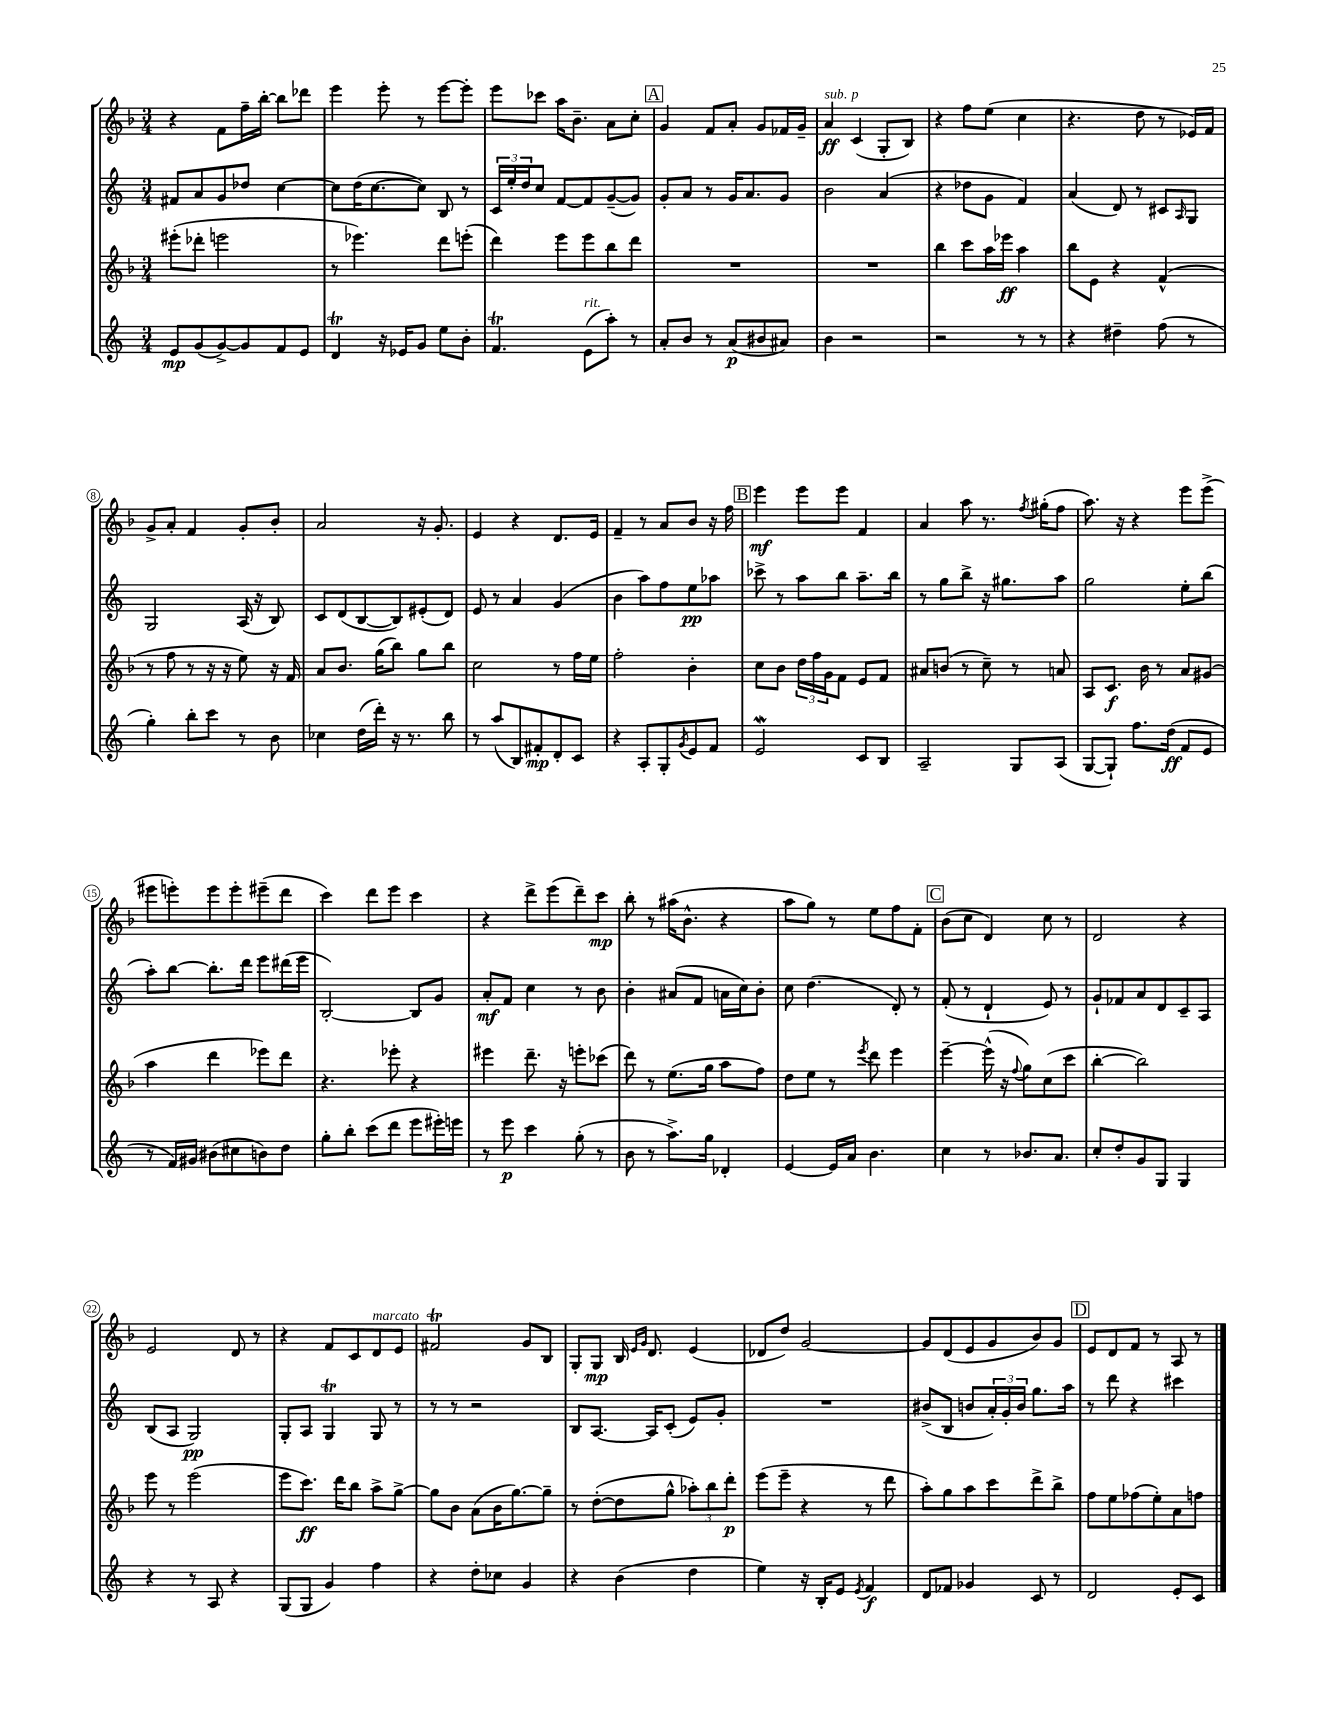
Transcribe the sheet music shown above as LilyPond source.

<<
\new StaffGroup <<
\new Staff = "s0" {
    \clef treble \key f \major \numericTimeSignature \time 3/4
    r4 f'8 f''16-- bes''16~-. bes''8 des'''8 |
    e'''4 e'''8-. r8 e'''8~ e'''8-. |
    e'''8 ces'''8 a''16 bes'8.-- a'8 c''8-. |
    \mark \markup { \box "A" } g'4 f'8 a'8-. g'8 fes'16 g'16-- |
    a'4\ff^\markup { \italic "sub. p" } c'4( g8-. bes8) |
    r4 f''8 e''8( c''4 |
    r4. d''8 r8 ees'16) f'16 |
    g'8-> a'8-. f'4 g'8-. bes'8-. |
    a'2 r16 g'8.-. |
    e'4 r4 d'8. e'16 |
    f'4-- r8 a'8 bes'8 r16 f''16 |
    \mark \markup { \box "B" } e'''4\mf e'''8 e'''8 f'4 |
    a'4 a''8 r8. \acciaccatura { f''8 } gis''16-.( f''8 |
    a''8.) r16 r4 e'''8 e'''8->( |
    eis'''8 e'''8-.) e'''8 e'''8-. eis'''8--( d'''8 |
    c'''4) d'''8 e'''8 c'''4 |
    r4 d'''8-> e'''8( d'''8--) c'''8\mp |
    bes''8-. r8 ais''16( bes'8.-^ r4 |
    a''8 g''8) r8 e''8 f''8 f'8-. |
    \mark \markup { \box "C" } bes'8( c''8 d'4) c''8 r8 |
    d'2 r4 |
    e'2 d'8 r8 |
    r4 f'8 c'8 d'8^\markup { \italic "marcato" } e'8 |
    fis'2\trill g'8 bes8 |
    g8-. g8\mp bes16 \grace { e'16 g'16 } d'8. e'4( |
    des'8 d''8) g'2~ |
    g'8 d'8( e'8 g'8 bes'8) g'8 |
    \mark \markup { \box "D" } e'8 d'8 f'8 r8 a8 r8 \bar "|." |
}
\new Staff = "s1" {
    \clef treble \key c \major \numericTimeSignature \time 3/4
    fis'8 a'8 g'8 des''8 c''4~ |
    c''8 d''16( c''8.~ c''8) b8 r8 |
    \tuplet 3/2 { c'16 e''16-. d''16 } c''8 f'8~ f'8 g'8~--( g'8) |
    \mark \markup { \box "A" } g'8-. a'8 r8 g'16 a'8. g'8 |
    b'2 a'4( |
    r4 des''8 g'8 f'4) |
    a'4( d'8) r8 cis'8 \grace { a16 } g8 |
    g2 a16( r16 b8) |
    c'8 d'8( b8~ b8) eis'8-.( d'8) |
    e'8 r8 a'4 g'4( |
    b'4 a''8) f''8 e''8\pp aes''8 |
    \mark \markup { \box "B" } ces'''8-> r8 a''8 b''8 a''8.-- b''16 |
    r8 g''8 b''8-> r16 gis''8. a''8 |
    g''2 e''8-. b''8( |
    a''8-.) b''8~ b''8.-. d'''16 e'''8 dis'''16( e'''16 |
    b2~-.) b8 g'8 |
    a'8-.\mf f'8 c''4 r8 b'8 |
    b'4-. ais'8( f'8 a'16 c''16) b'8-. |
    c''8 d''4.( d'8-.) r8 |
    \mark \markup { \box "C" } f'8-.( r8 d'4-! e'8) r8 |
    g'8-! fes'8 a'8 d'8 c'8-- a8 |
    b8( a8 g2\pp) |
    g8-. a8 g4\trill g8 r8 |
    r8 r8 r2 |
    b8 a8.~ a16 c'8-.( e'8) g'8-. |
    R2. |
    bis'8->( b8 b'8 \tuplet 3/2 { a'16-.) g'16-. b'16 } g''8. a''16 |
    \mark \markup { \box "D" } r8 d'''8 r4 cis'''4 \bar "|." |
}
\new Staff = "s2" {
    \clef treble \key f \major \numericTimeSignature \time 3/4
    eis'''8-.( des'''8-. e'''2 |
    r8 ees'''4.) d'''8 e'''8-.( |
    d'''4) e'''8 e'''8 bes''8 d'''8 |
    \mark \markup { \box "A" } R2. |
    R2. |
    bes''4 c'''8 a''16 ees'''16\ff a''4 |
    bes''8 e'8 r4 f'4-^( |
    r8 f''8 r8 r16 r16 e''8) r16 f'16 |
    a'8 bes'8. g''16( bes''8) g''8 bes''8 |
    c''2 r8 f''16 e''16 |
    f''2-. bes'4-. |
    \mark \markup { \box "B" } c''8 bes'8 \tuplet 3/2 { d''16 f''16 g'16 } f'8 e'8 f'8 |
    ais'8 b'8( r8 c''8--) r8 a'8 |
    a8 c'8.\f bes'16 r8 a'8 gis'8( |
    a''4 d'''4 ees'''8) d'''8 |
    r4. ees'''8-. r4 |
    eis'''4 d'''8.-- r16 e'''8-. ces'''8( |
    d'''8) r8 e''8.( g''16 a''8 f''8) |
    d''8 e''8 r8 \acciaccatura { e'''8 } d'''8 e'''4 |
    \mark \markup { \box "C" } e'''4~-- e'''16-^( r16 \appoggiatura { f''8 } g''8) c''8( c'''8 |
    bes''4~-. bes''2) |
    e'''8 r8 e'''2( |
    e'''8 c'''8.\ff) d'''16 bes''8 a''8-> g''8~-> |
    g''8 bes'8 a'8( bes'16 g''8.~) g''8-- |
    r8 d''8~-.( d''8 g''8-^ \tuplet 3/2 { aes''8-.) bes''8 d'''8-.\p } |
    e'''8( e'''8-- r4 r8 d'''8 |
    a''8-.) g''8 a''8 c'''8 d'''8-> bes''8-> |
    \mark \markup { \box "D" } f''8 e''8 fes''8( e''8-.) a'8 f''8 \bar "|." |
}
\new Staff = "s3" {
    \clef treble \key c \major \numericTimeSignature \time 3/4
    e'8\mp g'8( g'8~->) g'8 f'8 e'8 |
    d'4\trill r16 ees'16 g'8 e''8 b'8-. |
    f'4.\trill e'8^\markup { \italic "rit." }( a''8-.) r8 |
    \mark \markup { \box "A" } a'8-. b'8 r8 a'8\p( bis'8 ais'8) |
    b'4 r2 |
    r2 r8 r8 |
    r4 dis''4-- f''8( r8 |
    g''4-.) b''8-. c'''8 r8 b'8 |
    ces''4 d''16( d'''16-.) r16 r8. b''8 |
    r8 a''8( b8) fis'8-.\mp d'8-. c'8 |
    r4 a8-. g8-. \acciaccatura { g'8 } e'8 f'8 |
    \mark \markup { \box "B" } e'2\mordent c'8 b8 |
    a2-- g8 a8( |
    g8~ g8-!) f''8. d''16\ff( f'8 e'8 |
    r8 f'16) gis'16 bis'8( cis''8 b'8) d''8 |
    g''8-. b''8-. c'''8( d'''8 e'''8 eis'''16-.) e'''16 |
    r8 e'''8\p c'''4 g''8-.( r8 |
    b'8 r8 a''8.->) g''16 des'4-. |
    e'4~ e'16 a'16 b'4. |
    \mark \markup { \box "C" } c''4 r8 bes'8. a'8. |
    c''8-. d''8-. g'8 g8 g4 |
    r4 r8 a8 r4 |
    g8( g8 g'4) f''4 |
    r4 d''8-. ces''8 g'4 |
    r4 b'4( d''4 |
    e''4) r16 b16-. e'8 \acciaccatura { e'8 } f'4\f |
    d'8 fes'8 ges'4 c'8 r8 |
    \mark \markup { \box "D" } d'2 e'8-. c'8 \bar "|." |
}
>>
>>
\layout { \context { \Score \override BarNumber.stencil = #(make-stencil-circler 0.1 0.3 ly:text-interface::print) } }
